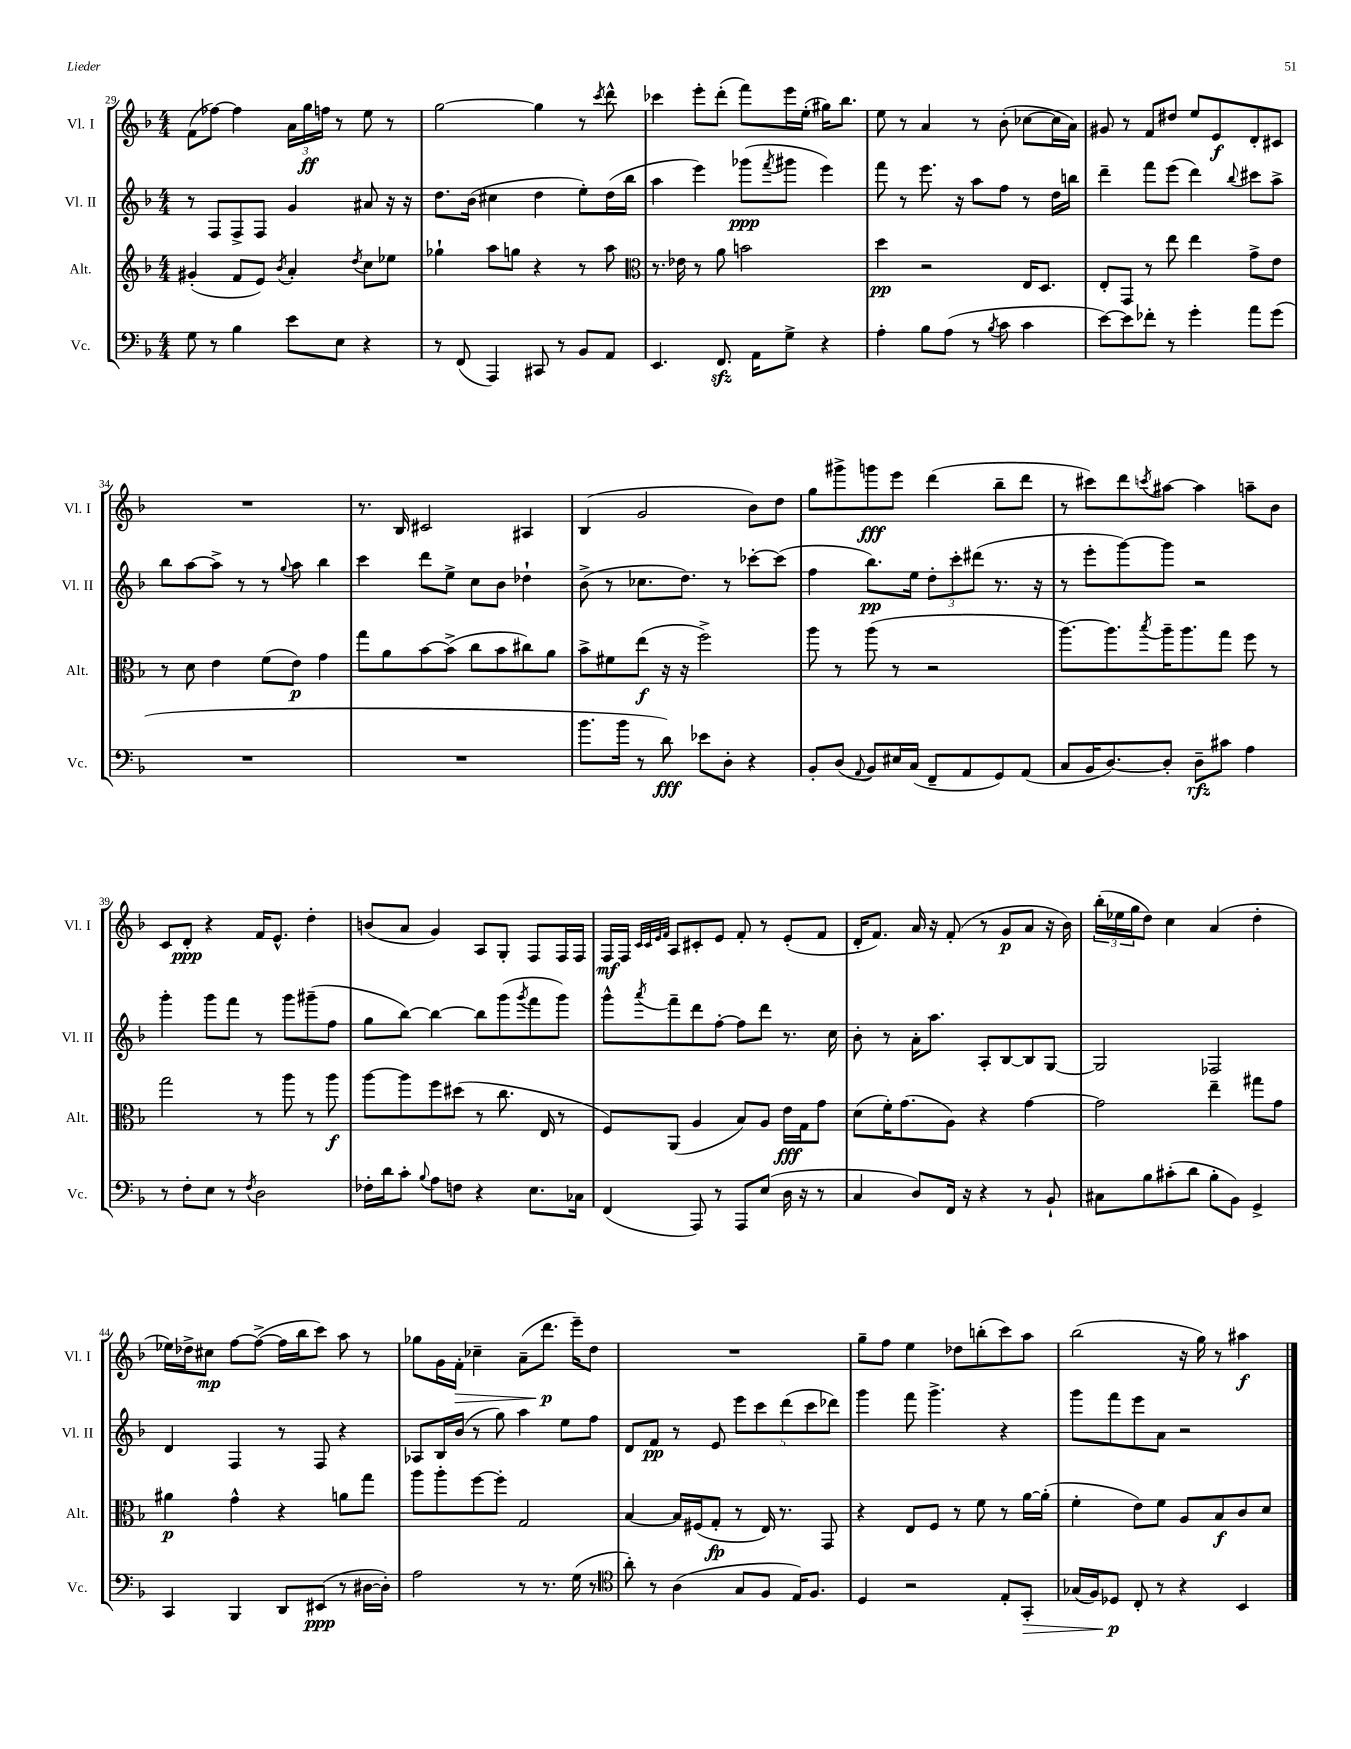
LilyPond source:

<<
\new StaffGroup <<
\new Staff = "s0" \with { instrumentName = "Vl. I" shortInstrumentName = "Vl. I" } {
    \clef treble \key f \major \numericTimeSignature \time 4/4
    f'8( fes''8~) fes''4 \tuplet 3/2 { a'16 g''16\ff f''16 } r8 e''8 r8 |
    g''2~ g''4 r8 \acciaccatura { c'''8 } d'''8-^ |
    ces'''4 e'''8-. d'''8-.( f'''8) e'''16 e''16-.( gis''16) bes''8. |
    e''8 r8 a'4 r8 bes'8-.( ces''8~ ces''16 a'16) |
    gis'8 r8 f'8 dis''8 e''8 e'8\f d'8-. cis'8 |
    R1 |
    r8. bes16 cis'2 ais4 |
    bes4( g'2 bes'8) d''8 |
    g''8 gis'''8-> g'''8\fff e'''8 d'''4( bes''8-- d'''8 |
    r8 cis'''8) d'''8 \acciaccatura { c'''8 } ais''8~ ais''4 a''8-- bes'8 |
    c'8 d'8-.\ppp r4 f'16 e'8.-^ d''4-. |
    b'8( a'8 g'4) a8 g8-. f8 f16 f16 |
    f16\mf f16 \grace { c'32 c'32 e'32 f'32 } a8 cis'8-. e'8 f'8-. r8 e'8-.( f'8 |
    d'16-. f'8.) a'16 r16 f'8-.( r8 g'8\p a'8 r16 bes'16) |
    \tuplet 3/2 { bes''16-.( ees''16 g''16 } d''8) c''4 a'4( d''4-. |
    ees''16) des''16-> cis''8\mp f''8~ f''8~->( f''16 bes''16 c'''8) a''8 r8 |
    ges''8 g'16 f'16-.\> ces''4-- a'8--( d'''8.\p\! e'''16--) d''8 |
    R1 |
    g''8-- f''8 e''4 des''8 b''8-.( c'''8) a''8 |
    bes''2( r16 g''16) r8 ais''4\f \bar "|." |
}
\new Staff = "s1" \with { instrumentName = "Vl. II" shortInstrumentName = "Vl. II" } {
    \clef treble \key f \major \numericTimeSignature \time 4/4
    r8 f8 f8-> f8 g'4 ais'8 r16 r16 |
    d''8. bes'16( cis''4 d''4 e''8-.) d''16( bes''16 |
    a''4 e'''4) ges'''8\ppp( \acciaccatura { f'''8 } gis'''8 e'''4) |
    f'''8 r8 e'''8. r16 a''8 f''8 r8 d''16 b''16 |
    d'''4-- f'''8 e'''8( d'''4) \appoggiatura { bes''8 } cis'''8 a''8-> |
    bes''8 a''8~ a''8-> r8 r8 \appoggiatura { g''8 } a''8 bes''4 |
    c'''4 d'''8 e''8-> c''8 bes'8 des''4-! |
    bes'8->( r8 ces''8. d''8.) r8 ces'''8~-. ces'''8( |
    f''4 bes''8.\pp) e''16 \tuplet 3/2 { d''8-. c'''8-. dis'''8( } r8. r16 |
    r8 e'''8-. g'''8~) g'''8 r2 |
    g'''4-. g'''8 f'''8 r8 g'''8 gis'''8--( f''8 |
    g''8 bes''8~) bes''4~ bes''8 g'''8( \acciaccatura { g'''8 } f'''8 g'''8) |
    g'''8-^ \acciaccatura { a'''8 } f'''8-- d'''8 f''8~-. f''8 d'''8 r8. c''16 |
    bes'8-. r8 a'16-. a''8. a8-. bes8~ bes8 g8~ |
    g2 fes2 |
    d'4 f4 r8 f8 r4 |
    aes8 bes16 bes'16( r8 g''8) a''4 e''8 f''8 |
    d'8 f'8\pp r8 e'8 \tuplet 5/4 { e'''8 c'''8 d'''8( c'''8 des'''8) } |
    g'''4 f'''8 g'''4.-> r4 |
    g'''8 f'''8 e'''8 a'8 r2 \bar "|." |
}
\new Staff = "s2" \with { instrumentName = "Alt." shortInstrumentName = "Alt." } {
    \clef treble \key f \major \numericTimeSignature \time 4/4
    gis'4-.( f'8 e'8) \acciaccatura { bes'8 } a'4-. \acciaccatura { d''8 } c''8 ees''8 |
    ges''4-! a''8 g''8 r4 r8 a''8 |
    \clef alto r8. ees'16 r8 a'8 b'2 |
    d''4\pp r2 e16 d8. |
    e8-. g,8 r8 e''8 e''4 g'8-> e'8 |
    r8 d'8 e'4 f'8( e'8\p) g'4 |
    g''8 a'8 bes'8~ bes'8->( c''8 bes'8 cis''8) a'8 |
    bes'8-> fis'8 e''8\f( r16 r16 f''2->) |
    a''8 r8 a''8( r8 r2 |
    a''8.~) a''8. \acciaccatura { bes''8 } a''16-- a''8. g''8 f''8 r8 |
    g''2 r8 a''8 r8 a''8\f |
    a''8~ a''8 f''8 dis''8( r8 c''8. e16 r8 |
    f8) a,8( a4 bes8) a8 e'16\fff g16 g'8 |
    d'8( f'16-.) g'8.( a8) r4 g'4~ |
    g'2 e''4-- gis''8 g'8 |
    ais'4\p g'4-^ r4 a'8 g''8 |
    a''8 a''8-. f''8~ f''8-. g2 |
    bes4~ bes16 fis16( g8-.\fp r8 e16) r8. g,8 |
    r4 e8 f8 r8 f'8 r8 a'16~ a'16-.( |
    f'4-. e'8) f'8 a8 bes8\f c'8 d'8 \bar "|." |
}
\new Staff = "s3" \with { instrumentName = "Vc." shortInstrumentName = "Vc." } {
    \clef bass \key f \major \numericTimeSignature \time 4/4
    g8 r8 bes4 e'8 e8 r4 |
    r8 f,8( a,,4) cis,8 r8 bes,8 a,8 |
    e,4. f,8.\sfz a,16 g8-> r4 |
    a4-. bes8 a8( r8 \acciaccatura { bes8 } c'8 c'4 |
    e'8~) e'8 fes'8-. r8 g'4-. a'8 g'8( |
    R1 |
    R1 |
    bes'8. bes'16 r8 d'8\fff) ees'8 d8-. r4 |
    bes,8-. d8( \appoggiatura { a,8 } bes,8) eis16 c16( f,8-- a,8 g,8) a,8( |
    c8 bes,16 d8.~) d8-. d8--\rfz cis'8 a4 |
    r8 f8-. e8 r8 \acciaccatura { f8 } d2 |
    fes16-. d'16 c'8-. \appoggiatura { bes8 } a8 f8 r4 e8. ces16 |
    f,4( a,,8) r8 a,,8 e8( d16 r16 r8 |
    c4 d8) f,16 r16 r4 r8 bes,8-! |
    cis8 bes8 cis'8-.( d'8 bes8-. bes,8) g,4-> |
    c,4 bes,,4 d,8 eis,8\ppp( r8 dis16~ dis16-.) |
    a2 r8 r8. g16( r8 |
    \clef tenor a'8-.) r8 a4( g8 f8 e16) f8. |
    d4 r2 e8-. g,8-.\> |
    ges16( f16) des8\p\! c8-. r8 r4 bes,4 \bar "|." |
}
>>
>>
\layout { \context { \Score currentBarNumber = #29 } }
